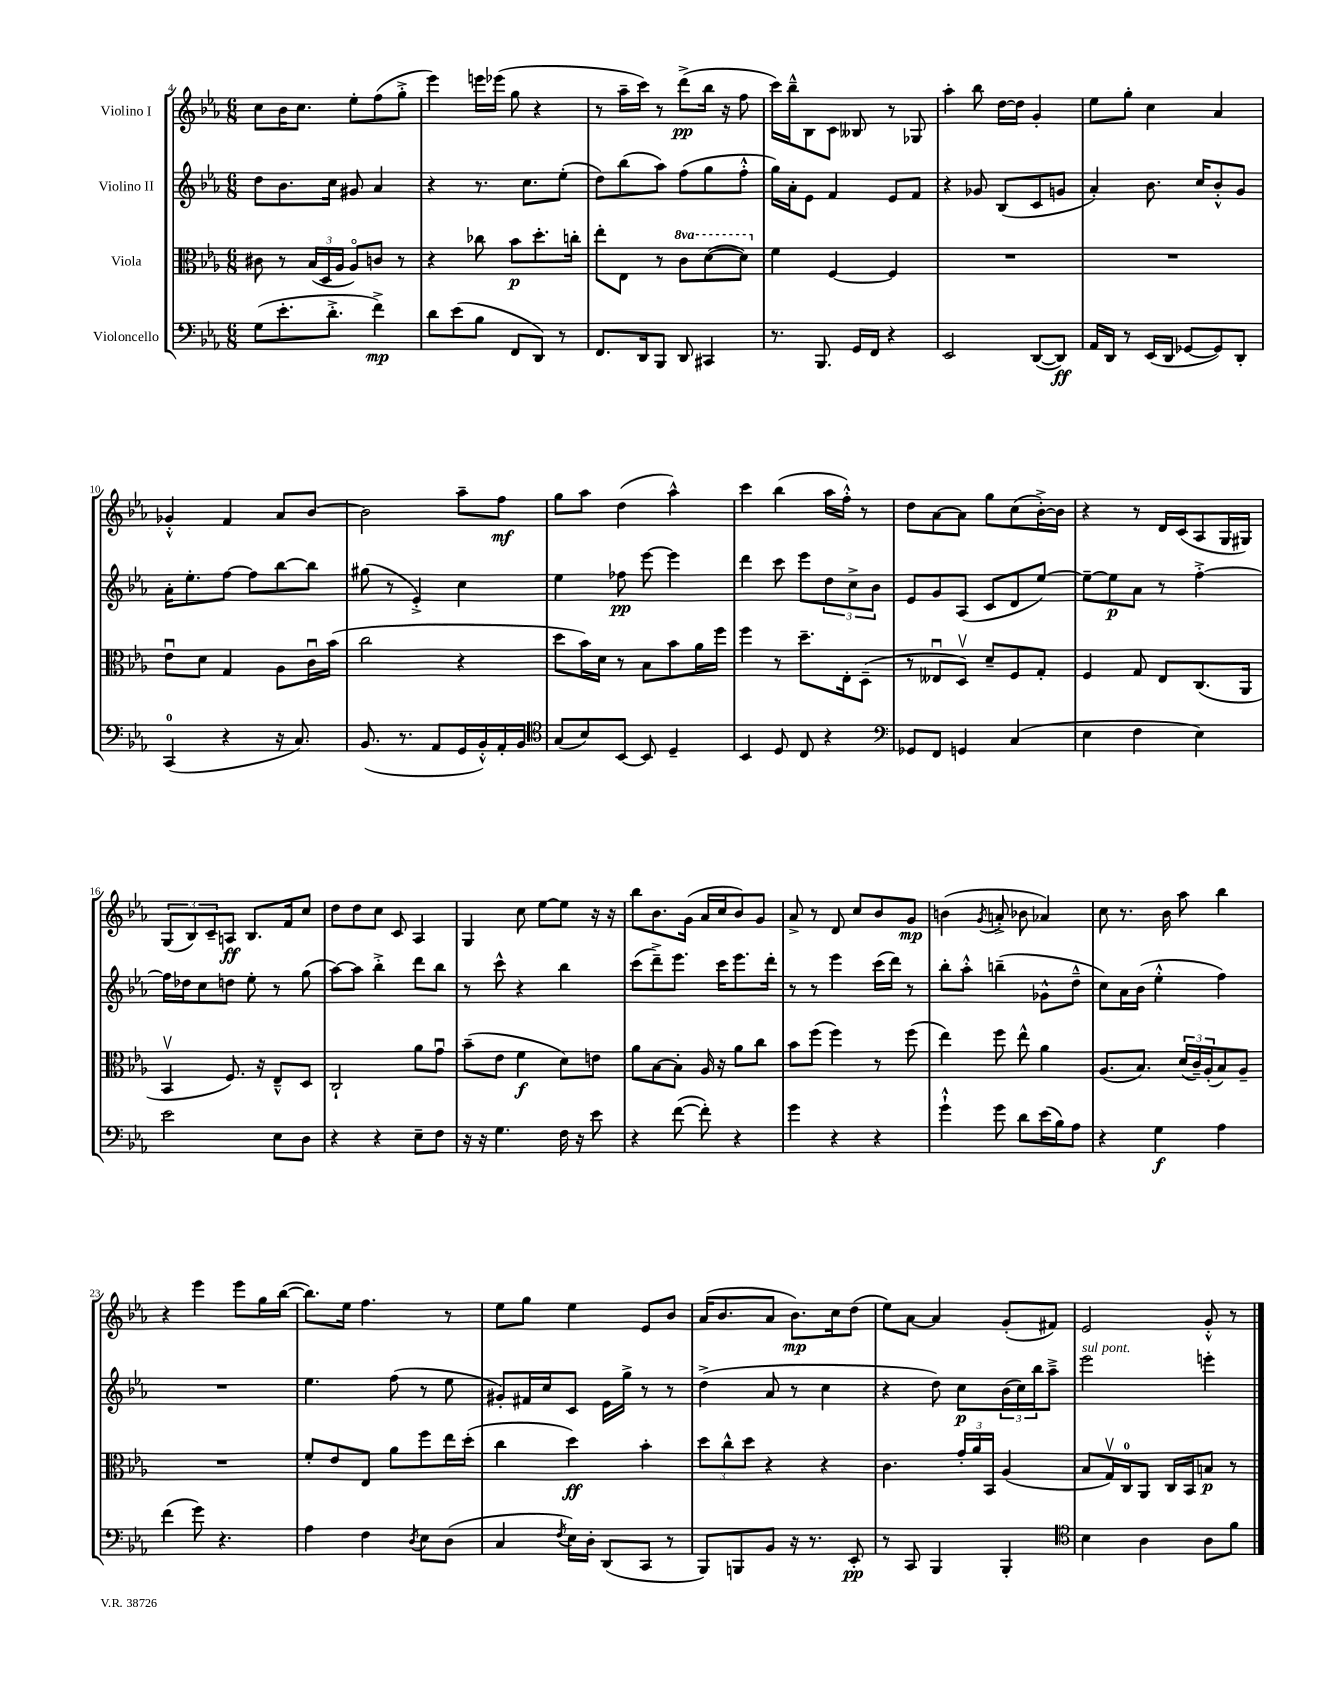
<<
\new StaffGroup <<
\new Staff = "s0" \with { instrumentName = "Violino I" } {
    \clef treble \key ees \major \numericTimeSignature \time 6/8
    c''8 bes'16 c''8. ees''8-. f''8( g''8-.-> |
    ees'''4) e'''16 ees'''16( g''8 r4 |
    r8 aes''16-- c'''16) r8 d'''8->\pp( bes''16 r16 f''8 |
    c'''16) bes''16---^ bes8 c'8 beses8 r8 ges8 |
    aes''4-. bes''8 d''16~ d''16 g'4-. |
    ees''8 g''8-. c''4 aes'4 |
    ges'4-.-^ f'4 aes'8 bes'8~ |
    bes'2 aes''8-- f''8\mf |
    g''8 aes''8 d''4( aes''4-^) |
    c'''4 bes''4( aes''16 f''16-.-^) r8 |
    d''8 aes'8~ aes'8 g''8 c''8( bes'16~-.->) bes'16 |
    r4 r8 d'16 c'16( aes8 g16 gis16) |
    \tuplet 3/2 { g8( bes8) c'8-- } a8\ff bes8. f'16 c''8 |
    d''8 d''8 c''8 c'8 aes4 |
    g4 c''8 ees''8~ ees''8 r16 r16 |
    bes''8 bes'8. g'16( aes'16 c''16 bes'8) g'8 |
    aes'8-> r8 d'8 c''8 bes'8 g'8\mp |
    b'4( \acciaccatura { g'8 } a'8-.-> bes'8 aes'4) |
    c''8 r8. bes'16 aes''8 bes''4 |
    r4 ees'''4 ees'''8 g''16 bes''16~( |
    bes''8.) ees''16 f''4. r8 |
    ees''8 g''8 ees''4 ees'8 bes'8 |
    aes'16( bes'8. aes'8 bes'8.\mp) c''16 d''8( |
    ees''8) aes'8~ aes'4 g'8-.( fis'8) |
    ees'2 g'8-.-^ r8 \bar "|." |
}
\new Staff = "s1" \with { instrumentName = "Violino II" } {
    \clef treble \key ees \major \numericTimeSignature \time 6/8
    d''8 bes'8. c''16 gis'8 aes'4 |
    r4 r8. c''8. ees''8-.( |
    d''8) bes''8( aes''8) f''8( g''8 f''8-.-^ |
    g''16) aes'16-. ees'8 f'4 ees'8 f'8 |
    r4 ges'8 bes8( c'8 g'8 |
    aes'4-.) bes'8. c''16 bes'8-.-^ g'8 |
    aes'16-. ees''8.-. f''8~ f''8 bes''8~ bes''8 |
    gis''8( r8 ees'4-.->) c''4 |
    ees''4 fes''8\pp ees'''8~ ees'''4 |
    d'''4 c'''8 ees'''8 \tuplet 3/2 { d''8 c''8-> bes'8 } |
    ees'8 g'8 aes8( c'8 d'8 ees''8~) |
    ees''8~-- ees''8\p aes'8 r8 f''4~-.-> |
    f''16 des''16 c''8 d''8 ees''8-. r8 g''8( |
    aes''8~) aes''8 bes''4-.-> d'''8 bes''8 |
    r8 c'''8-^ r4 bes''4 |
    c'''8( d'''8--->) ees'''8. c'''16 ees'''8. d'''16-. |
    r8 r8 ees'''4 c'''16( d'''16) r8 |
    bes''8-. aes''8-.-^ b''4--( ges'8-^ d''8---^ |
    c''8) aes'16 bes'16( ees''4-.-^ f''4) |
    R2. |
    ees''4. f''8( r8 ees''8 |
    gis'8-.) fis'16 c''16 c'8 ees'16 g''16-> r8 r8 |
    d''4->( aes'8 r8 c''4 |
    r4 d''8) c''8\p \tuplet 3/2 { bes'16( c''16) bes''16 } aes''8---> |
    ees'''2^\markup { \italic "sul pont." } e'''4-. \bar "|." |
}
\new Staff = "s2" \with { instrumentName = "Viola" } {
    \clef alto \key ees \major \numericTimeSignature \time 6/8 \set Staff.ottavationMarkups = #ottavation-simple-ordinals
    cis'8 r8 \tuplet 3/2 { bes16( d16 aes16 } aes8\flageolet) c'8 r8 |
    r4 ces''8 bes'8\p d''8.-. c''16-. |
    ees''8-. ees8 r8 \ottava #1 c''8 d''8~( d''8) \ottava #0 |
    f'4 f4~ f4 |
    R2. |
    R2. |
    ees'8\downbow d'8 g4 aes8 c'16\downbow bes'16( |
    c''2 r4 |
    d''8 bes'16) d'16 r8 bes8 bes'8 aes'16 f''16 |
    f''4 r8 d''8.-- ees16-. d8--( |
    r8 eeses8\downbow d8\upbow) d'8-- f8 g8-. |
    f4 g8 ees8 c8.( aes,16 |
    bes,4\upbow f8.) r16 ees8---^ d8 |
    c2-! aes'8 g'8\downbow |
    bes'8--( ees'8 f'4\f d'8) e'8 |
    aes'8 bes8~ bes8-. aes16 r16 aes'8 c''8 |
    bes'8 f''8( f''4) r8 f''8( |
    ees''4) f''8 ees''8-^ aes'4 |
    aes8.( bes8.) \tuplet 3/2 { d'16( c'16--) aes16-.( } bes8) aes8-- |
    R2. |
    f'8-. ees'8 ees8 aes'8 f''8 ees''16 d''16-.( |
    c''4 d''4\ff) bes'4-. |
    \tuplet 3/2 { d''8 c''8-^ d''8 } r4 r4 |
    c'4. \tuplet 3/2 { g'16-. aes'16 bes,16 } aes4( |
    bes8 g16\upbow) c16-0 aes,8 c16 bes,16 b8\p r8 \bar "|." |
}
\new Staff = "s3" \with { instrumentName = "Violoncello" } {
    \clef bass \key ees \major \numericTimeSignature \time 6/8
    g8( ees'8.-. d'8.-.-> f'4->\mp) |
    d'8 ees'8( bes8 f,8 d,8) r8 |
    f,8. d,16 bes,,8 d,8 cis,4 |
    r8. bes,,8. g,16 f,16 r4 |
    ees,2 d,8~( d,8\ff) |
    aes,16 d,16 r8 ees,16( d,16 ges,8~ ges,8) d,8-. |
    c,4-0( r4 r16 c8.) |
    bes,8.( r8. aes,8 g,16 bes,16-.-^) aes,16-. bes,16 |
    \clef tenor g8( bes8) bes,8~ bes,8 d4-- |
    bes,4 d8 c8 r4 |
    \clef bass ges,8 f,8 g,4 c4( |
    ees4 f4 ees4) |
    ees'2 ees8 d8 |
    r4 r4 ees8-- f8 |
    r16 r16 g4. f16 r16 ees'8 |
    r4 f'8~( f'8-.) r4 |
    g'4 r4 r4 |
    g'4-!-^ g'8 d'8 ees'16( bes16) aes8 |
    r4 g4\f aes4 |
    f'4( g'8) r4. |
    aes4 f4 \acciaccatura { d8 } ees8 d8( |
    c4 \acciaccatura { f8 } ees16) d16-. d,8( c,8 r8 |
    bes,,8) b,,8 bes,8 r16 r8. ees,8-.\pp |
    r8 c,8 bes,,4 bes,,4-. |
    \clef tenor bes4 aes4 aes8 f'8 \bar "|." |
}
>>
>>
\layout { \context { \Score currentBarNumber = #4 } }
